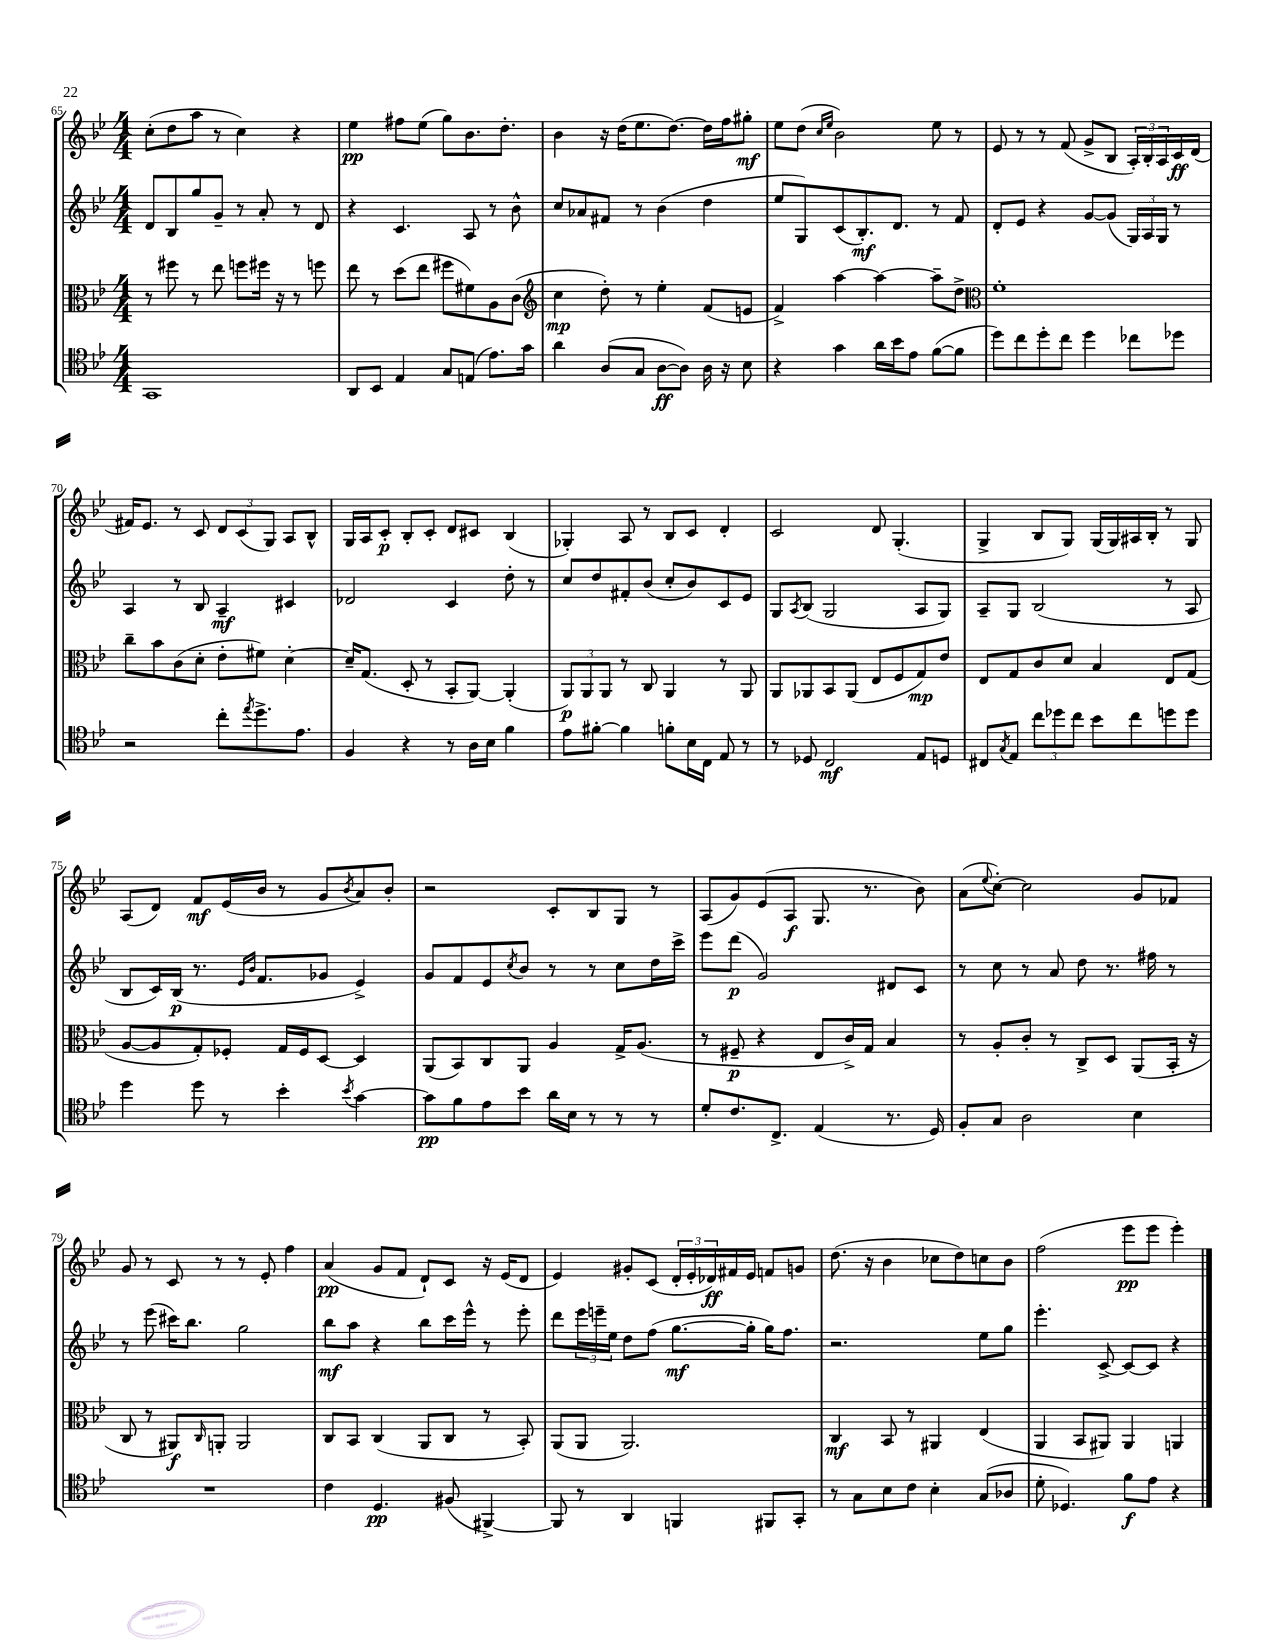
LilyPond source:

<<
\new StaffGroup <<
\new Staff = "s0" {
    \clef treble \key bes \major \numericTimeSignature \time 4/4
    c''8-.( d''8 a''8 r8 c''4) r4 |
    ees''4\pp fis''8 ees''8( g''8) bes'8. d''8.-. |
    bes'4 r16 d''16( ees''8. d''8.~) d''16 f''16 gis''8-.\mf |
    ees''8 d''8( \grace { c''16 ees''16 } bes'2) ees''8 r8 |
    ees'8 r8 r8 f'8( g'8-> bes8 \tuplet 3/2 { a16-.) bes16-. a16 } c'16\ff d'16( |
    fis'16) ees'8. r8 c'8 \tuplet 3/2 { d'8 c'8( g8) } a8 bes8-^ |
    g16 a16 c'8-.\p bes8-. c'8-. d'8 cis'8 bes4( |
    ges4-.) a8 r8 bes8 c'8 d'4-. |
    c'2 d'8 g4.-.( |
    g4-> bes8 g8) g16( g16) ais16 bes16-. r8 g8 |
    a8( d'8) f'8\mf ees'16( bes'16 r8 g'8 \acciaccatura { bes'8 } a'8) bes'8-. |
    r2 c'8-. bes8 g8 r8 |
    a8( g'8) ees'8( a8\f g8. r8. bes'8) |
    a'8( \appoggiatura { ees''8 } c''8~-.) c''2 g'8 fes'8 |
    g'8 r8 c'8 r8 r8 ees'8-. f''4 |
    a'4\pp( g'8 f'8 d'8-!) c'8 r16 ees'16( d'8 |
    ees'4) gis'8-. c'8( \tuplet 3/2 { d'16-. ees'16-. des'16\ff) } fis'16 ees'16 f'8 g'8 |
    d''8.( r16 bes'4 ces''8 d''8) c''8 bes'8 |
    f''2( ees'''8\pp ees'''8 ees'''4-.) \bar "|." |
}
\new Staff = "s1" {
    \clef treble \key bes \major \numericTimeSignature \time 4/4
    d'8 bes8 g''8 g'8-- r8 a'8-. r8 d'8 |
    r4 c'4. a8 r8 bes'8-^ |
    c''8 aes'8 fis'8 r8 bes'4( d''4 |
    ees''8 g8) c'8( bes8.-.\mf) d'8. r8 f'8 |
    d'8-. ees'8 r4 g'8~ g'8( \tuplet 3/2 { g16) a16 g16 } r8 |
    a4 r8 bes8 a4--\mf cis'4 |
    des'2 c'4 d''8-. r8 |
    c''8 d''8 fis'8-. bes'8( c''8-. bes'8) c'8 ees'8 |
    g8 \acciaccatura { a8 } bes8( g2 a8 g8) |
    a8-- g8 bes2( r8 a8 |
    bes8 c'16) bes16\p( r8. \grace { ees'16 bes'16 } f'8. ges'8 ees'4->) |
    g'8 f'8 ees'8 \acciaccatura { c''8 } bes'8 r8 r8 c''8 d''16 c'''16-> |
    ees'''8 d'''8\p( g'2) dis'8 c'8 |
    r8 c''8 r8 a'8 d''8 r8. fis''16 r8 |
    r8 ees'''8( cis'''16) bes''8. g''2 |
    bes''8\mf a''8 r4 bes''8 c'''16 ees'''16-^ r8 ees'''8-. |
    d'''8 \tuplet 3/2 { ees'''16 e'''16-- ees''16 } d''8 f''8( g''8.~\mf g''16-. g''16) f''8. |
    r2. ees''8 g''8 |
    ees'''4.-. c'8~-> c'8~ c'8 r4 \bar "|." |
}
\new Staff = "s2" {
    \clef alto \key bes \major \numericTimeSignature \time 4/4
    r8 fis''8 r8 ees''8 f''8 fis''16 r16 r8 f''8 |
    ees''8 r8 d''8( ees''8 fis''8 fis'8) a8 c'8( |
    \clef treble c''4\mp d''8-.) r8 ees''4-. f'8( e'8 |
    f'4->) a''4~ a''4~ a''8-- d''8-> |
    \clef alto f'1-. |
    c''8-- bes'8 c'8( d'8-. ees'8-. fis'8) d'4~-. |
    d'16-- g8.( d8-. r8 bes,8-. a,8~) a,4-.( |
    \tuplet 3/2 { a,8\p) a,8 a,8 } r8 c8 a,4 r8 a,8 |
    a,8 aes,8 bes,8 aes,8( ees8 f8 g8\mp) ees'8 |
    ees8 g8 c'8 d'8 bes4 ees8 g8( |
    a8~ a8 g8-.) fes8-. g16 fes16 d8~ d4 |
    a,8( bes,8) c8 a,8 a4 g16-> a8.( |
    r8 fis8--\p r4 ees8 c'16->) g16 bes4 |
    r8 a8-. c'8-. r8 c8-> d8 a,8( bes,16-. r16 |
    c8 r8 ais,8\f) \grace { c16 } a,8-. a,2 |
    c8 bes,8 c4( a,8 c8 r8 bes,8-.) |
    a,8( a,8 a,2.) |
    c4\mf bes,8 r8 ais,4 ees4( |
    a,4 bes,8 ais,8) ais,4 a,4 \bar "|." |
}
\new Staff = "s3" {
    \clef tenor \key bes \major \numericTimeSignature \time 4/4
    g,1 |
    a,8 bes,8 ees4 g8 e8( ees'8.) g'16 |
    a'4 a8( g8 a8~\ff a8) a16 r16 bes8 |
    r4 g'4 a'16 bes'16 ees'8 f'8~( f'8 |
    d''8) c''8 d''8-. c''8 d''4 ces''8 des''8 |
    r2 c''8-. \acciaccatura { ees''8 } d''8.-> ees'8. |
    f4 r4 r8 a16 bes16 f'4 |
    ees'8 fis'8~-. fis'4 f'8-. bes16 c16 ees8 r8 |
    r8 des8 c2\mf ees8 d8 |
    cis8 \acciaccatura { g8 } ees8 \tuplet 3/2 { c''8 des''8 c''8 } bes'8 c''8 d''8 d''8 |
    d''4 d''8 r8 bes'4-. \acciaccatura { bes'8 } g'4~ |
    g'8\pp f'8 ees'8 bes'8 a'16 bes16 r8 r8 r8 |
    d'8-. c'8. c8.-> ees4( r8. d16) |
    f8-. g8 a2 bes4 |
    R1 |
    c'4 d4.\pp fis8( fis,4~->) |
    fis,8 r8 a,4 f,4 fis,8 g,8-. |
    r8 g8 bes8 c'8 bes4-. g8( aes8 |
    d'8-. des4.) f'8\f ees'8 r4 \bar "|." |
}
>>
>>
\layout { \context { \Score currentBarNumber = #65 } }
